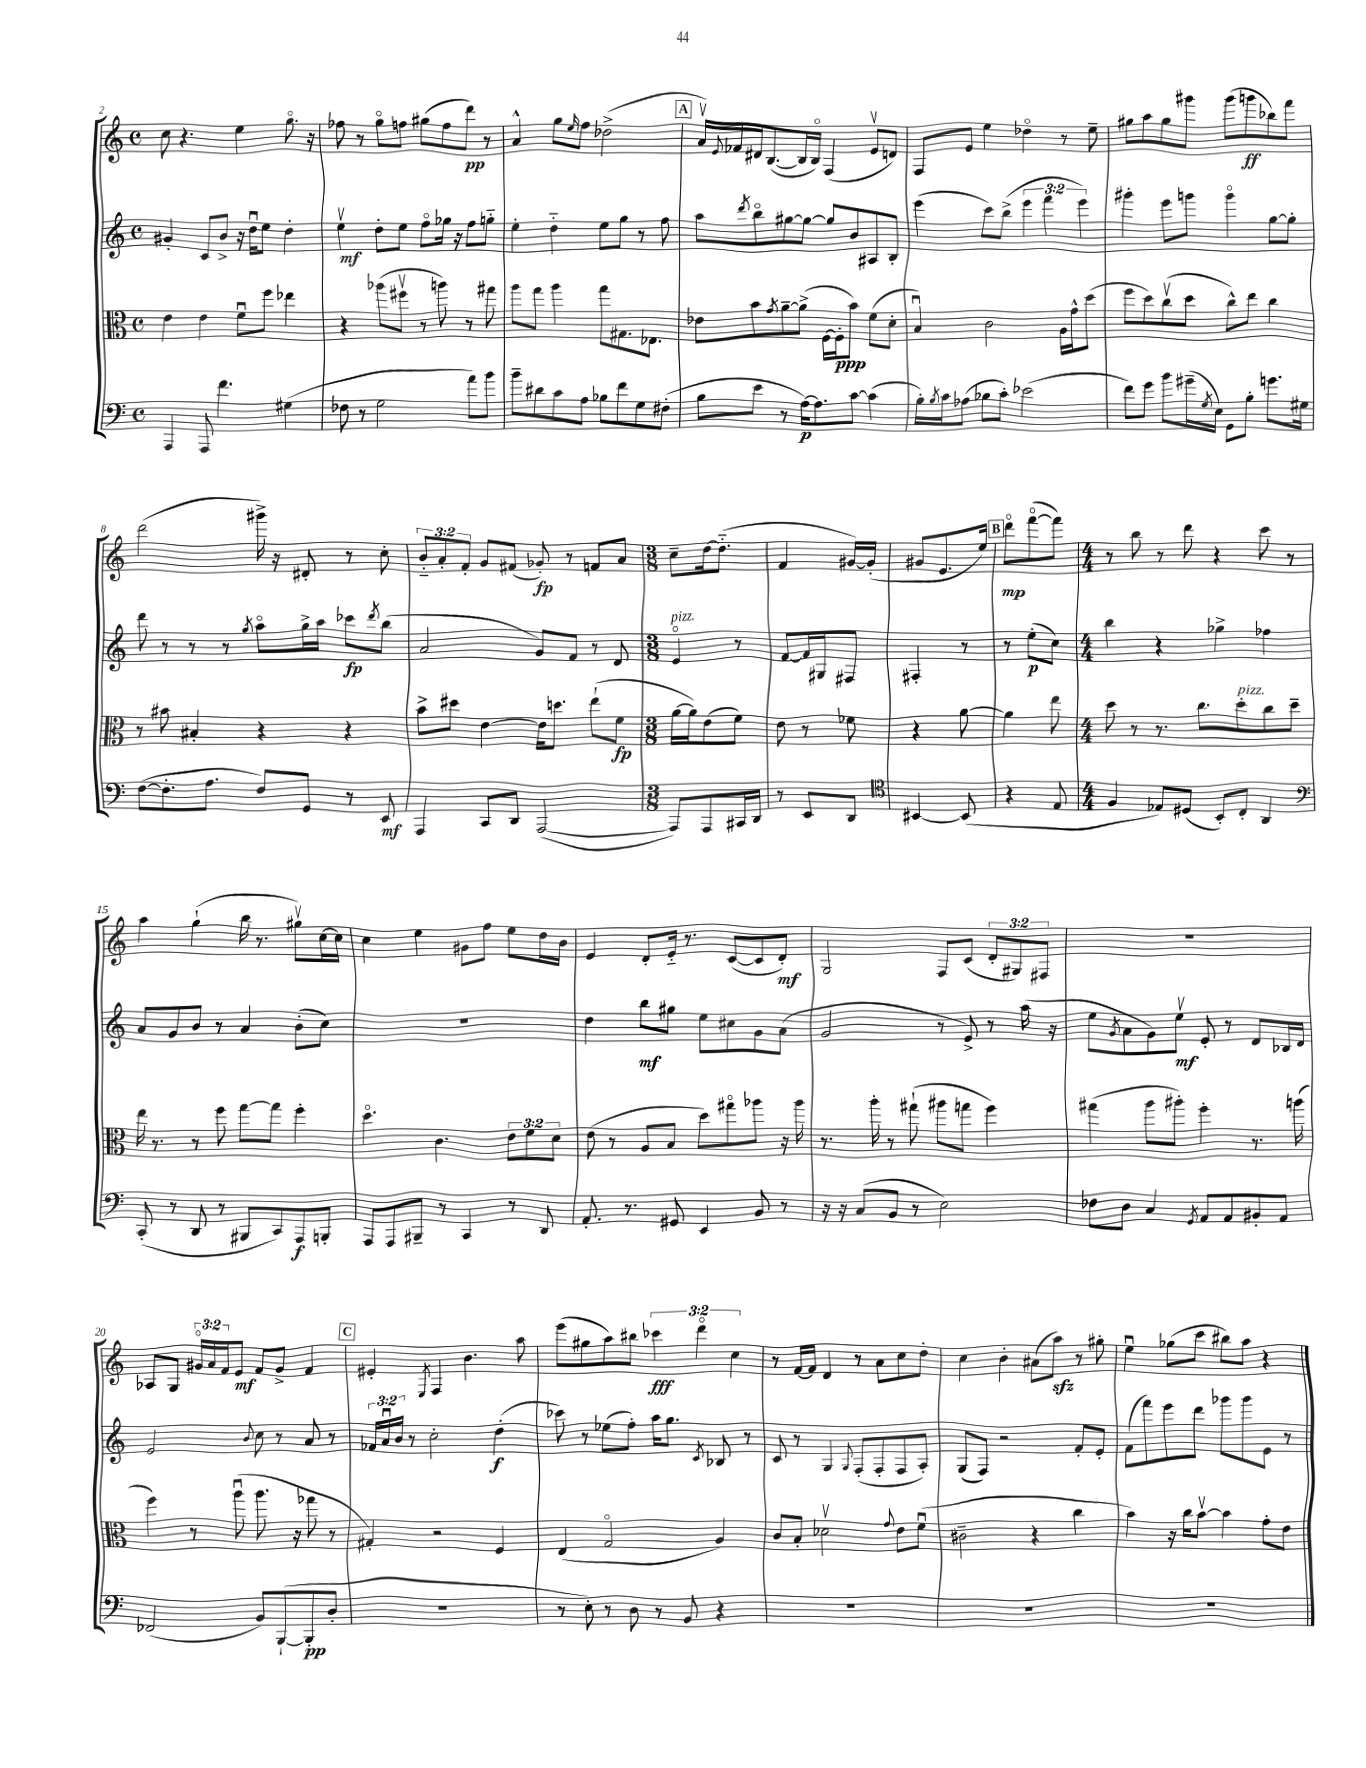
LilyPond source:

<<
\new StaffGroup <<
\new Staff = "s0" {
    \clef treble \key c \major \defaultTimeSignature \time 4/4 \override Staff.TupletNumber.text = #tuplet-number::calc-fraction-text
    c''8 r4. e''4 g''8.\flageolet r16 |
    fes''8 r8 g''8\flageolet f''8 gis''8( f''8 d'''8\pp) r8 |
    a'4-^ g''8 \grace { e''16 } f''8 des''2->( |
    \mark \markup { \box "A" } a'16\upbow) \appoggiatura { e'8 } fes'16 dis'16 b8.~( b16 b16\flageolet) f4( e'8\upbow d'8) |
    f8 e'8 e''4 des''4\flageolet r8 e''8-- |
    gis''8 a''8 gis''8 gis'''8 gis'''8( g'''8\ff bes''8) f'''8 |
    d'''2( gis'''16->) r16 dis'8-. r8 c''8-. |
    \tuplet 3/2 { b'8-_ a'8-. f'8-. } g'8 fis'8( ges'8-.\fp) r8 f'8 a'8 |
    \numericTimeSignature \time 3/8 c''8-- d''16~ d''8.-_( |
    f'4 gis'16~) gis'16-.( |
    gis'8 e'8. e''16) |
    \mark \markup { \box "B" } d'''8\flageolet\mp f'''8~\flageolet( f'''8) |
    \numericTimeSignature \time 4/4 r8 b''8 r8 d'''8 r4 c'''8 r8 |
    a''4 g''4-!( b''16 r8. gis''8\upbow) c''16~ c''16 |
    c''4 e''4 gis'8 f''8 e''8 d''16 b'16 |
    e'4 d'8-. e'16-_ r8. c'8~( c'8 d'8-.\mf) |
    g2 f8 c'8( \tuplet 3/2 { d'8-. gis8) fis8 } |
    R1 |
    aes8 g8 \tuplet 3/2 { gis'16\flageolet a'16 f'16 } e'8\mf f'8 gis'8-> f'4 |
    \mark \markup { \box "C" } eis'4-. \acciaccatura { e8 } f4 b'4. a''8 |
    e'''8( gis''8 a''8) bis''8 \tuplet 3/2 { ces'''4\fff d'''4\flageolet c''4 } |
    r8 f'16~ f'16 d'4 r8 a'8 c''8 d''8-. |
    c''4 b'4-. ais'8( a''8\sfz) r8 gis''8-. |
    e''4\downbow ges''8( c'''8 bis''8) a''8 r4 \bar "|." |
}
\new Staff = "s1" {
    \clef treble \key c \major \defaultTimeSignature \time 4/4 \override Staff.TupletNumber.text = #tuplet-number::calc-fraction-text
    gis'4-. c'8 b'8-> r16 d''16\downbow e''8 d''4-. |
    e''4\upbow\mf d''8-. e''8 f''8\flageolet ges''16 r16 f''8 g''8-_ |
    e''4-. d''4-_ e''8 g''8 r8 f''8 |
    \mark \markup { \box "A" } a''8 \acciaccatura { d'''8 } b''8\flageolet gis''8~ gis''8~ gis''8 b'8 ais8 b8-. |
    e'''4( c'''8) b''8->( \tuplet 3/2 { e'''4 f'''4 e'''4) } |
    gis'''4-. e'''8 g'''8 g'''4\flageolet g''8~ g''8-. |
    d'''8 r8 r8 r8 \acciaccatura { g''8 } a''8\flageolet g''16-> a''16 ces'''8\fp \acciaccatura { d'''8 } b''8( |
    a'2 g'8) f'8 r8 d'8 |
    \numericTimeSignature \time 3/8 e'4\flageolet^\markup { \italic "pizz." } r8 |
    f'8~ f'16 gis16 fis8 |
    fis4-. r8 |
    \mark \markup { \box "B" } r8 e''8-.\p( c''8) |
    \numericTimeSignature \time 4/4 b''4 r4 ges''4-> fes''4 |
    a'8 g'8 b'8 r8 a'4 b'8-.( c''8) |
    R1 |
    d''4 b''8\mf gis''8 e''8 cis''8 g'8 a'8( |
    g'2 r8 e'8->) r8 a''16( r16 |
    e''8 \acciaccatura { g'8 } a'8 g'8) e''8\upbow\mf e'8-. r8 d'8 bes16 d'16 |
    e'2 \appoggiatura { b'8 } c''8 r8 a'8 r8 |
    \mark \markup { \box "C" } \tuplet 3/2 { fes'16 a'16\downbow b'16 } r8 c''2-. d''4-.\f( |
    ces'''8) r8 ees''8( f''8-.) a''16 g''8. \acciaccatura { c'8 } bes8 r8 |
    c'8 r8 g4 \appoggiatura { g8 } f8-.( f8-. f8 a8-.) |
    g8( f8) r2 f'8-. e'8-. |
    f'8( f'''8) e'''8 d'''8 ges'''8 ges'''8 e'8 r8 \bar "|." |
}
\new Staff = "s2" {
    \clef alto \key c \major \defaultTimeSignature \time 4/4 \override Staff.TupletNumber.text = #tuplet-number::calc-fraction-text
    e'4 e'4 f'8\downbow f''8 ees''4 |
    r4 aes''8( fis''8\upbow r8 a''8) r8 gis''8 |
    a''8 g''8 a''4 g''8 gis8. ees8. |
    \mark \markup { \box "A" } ees'8 b'8 \acciaccatura { g'8 } a'8~-- a'8->( f16~ f16-.\ppp b'8) f'8( d'8-. |
    b4\downbow) c'2 a16 g'16-^ d''8( |
    f''8 d''8) c''8\upbow( d''8 c''8-^) e''8 c''4 |
    r8 bis'8 bis4-. r4 r4 |
    b'8-> dis''8 e'4~ e'16 d''8. e''8-!( f'8\fp |
    \numericTimeSignature \time 3/8 a'16~ a'16) e'8( f'8) |
    e'8 r8 fes'8 |
    r4 a'8~ |
    \mark \markup { \box "B" } a'4 e''8 |
    \numericTimeSignature \time 4/4 d''8 r8 r8. c''8. d''8-.^\markup { \italic "pizz." } c''8 d''8-- |
    e''16 r8. r8 f''8 g''8~ g''8 f''4-. |
    d''4.\flageolet c'4. \tuplet 3/2 { e'8 f'8 d'8 } |
    e'8( r8 a8 b8 d''8) gis''8\flageolet aes''8 r16 aes''16 |
    r8. a''16-. r8 gis''8-!( ais''8 g''8 f''4) |
    gis''4( a''8 ais''8-.) f''4-. r8. a''16( |
    f''4) r8 a''8\downbow( a''8. r16 ges''8 r8 |
    \mark \markup { \box "C" } gis4-.) r2 f4 |
    e4( g2\flageolet a4) |
    c'8 b8-. des'2\upbow \appoggiatura { g'8 } e'8 f'8\downbow( |
    cis'2-- r4 c''4 |
    b'4) r16 c''16 b'8~\upbow b'4 g'8-. e'8 \bar "|." |
}
\new Staff = "s3" {
    \clef bass \key c \major \defaultTimeSignature \time 4/4
    a,,4 a,,8 f'4. gis4( |
    fes8 r8 g2 a'8) b'8 |
    b'8-- dis'8 c'8 a8 bes8 f'8 g8 fis8-.( |
    \mark \markup { \box "A" } b8 e'8 r8 a16~\p) a8. c'8~ c'4( |
    b16-.) \acciaccatura { b8 } c'16 aes8( bes8 c'8-.) ees'2( |
    f'8) g'8 b'8 gis'16--( \acciaccatura { g8 } e16) g,8 b8-. g'8. gis16 |
    f8~( f8.-. a8. f8) g,8 r8 e,8\mf |
    a,,4 c,8 d,8 a,,2~( |
    \numericTimeSignature \time 3/8 a,,8) a,,8 cis,16 d,16 |
    r8 e,8 d,8 |
    \clef tenor bis,4~ bis,8( |
    \mark \markup { \box "B" } r4 e8 |
    \numericTimeSignature \time 4/4 f4 ees8) dis8( b,8-.) c8-. a,4 |
    \clef bass c,8-.( r8 d,8 r8 bis,,8 c,8) a,,8\f b,,8-. |
    a,,8 a,,8 bis,,8-- r8 c,4 r8 d,8 |
    a,8.-. r8. gis,8 e,4 b,8 r8 |
    r16 r16 c8( b,8 r8 e2) |
    fes8 d8 c4 \acciaccatura { g,8 } a,8 a,8 bis,8-. a,8 |
    fes,2( b,8) b,,8~-!( b,,8-.\pp d8-. |
    \mark \markup { \box "C" } R1 |
    r8 e8-.) r8 d8 r8 b,8 r4 |
    R1 |
    R1 |
    R1 \bar "|." |
}
>>
>>
\layout { \context { \Score currentBarNumber = #2 } }
